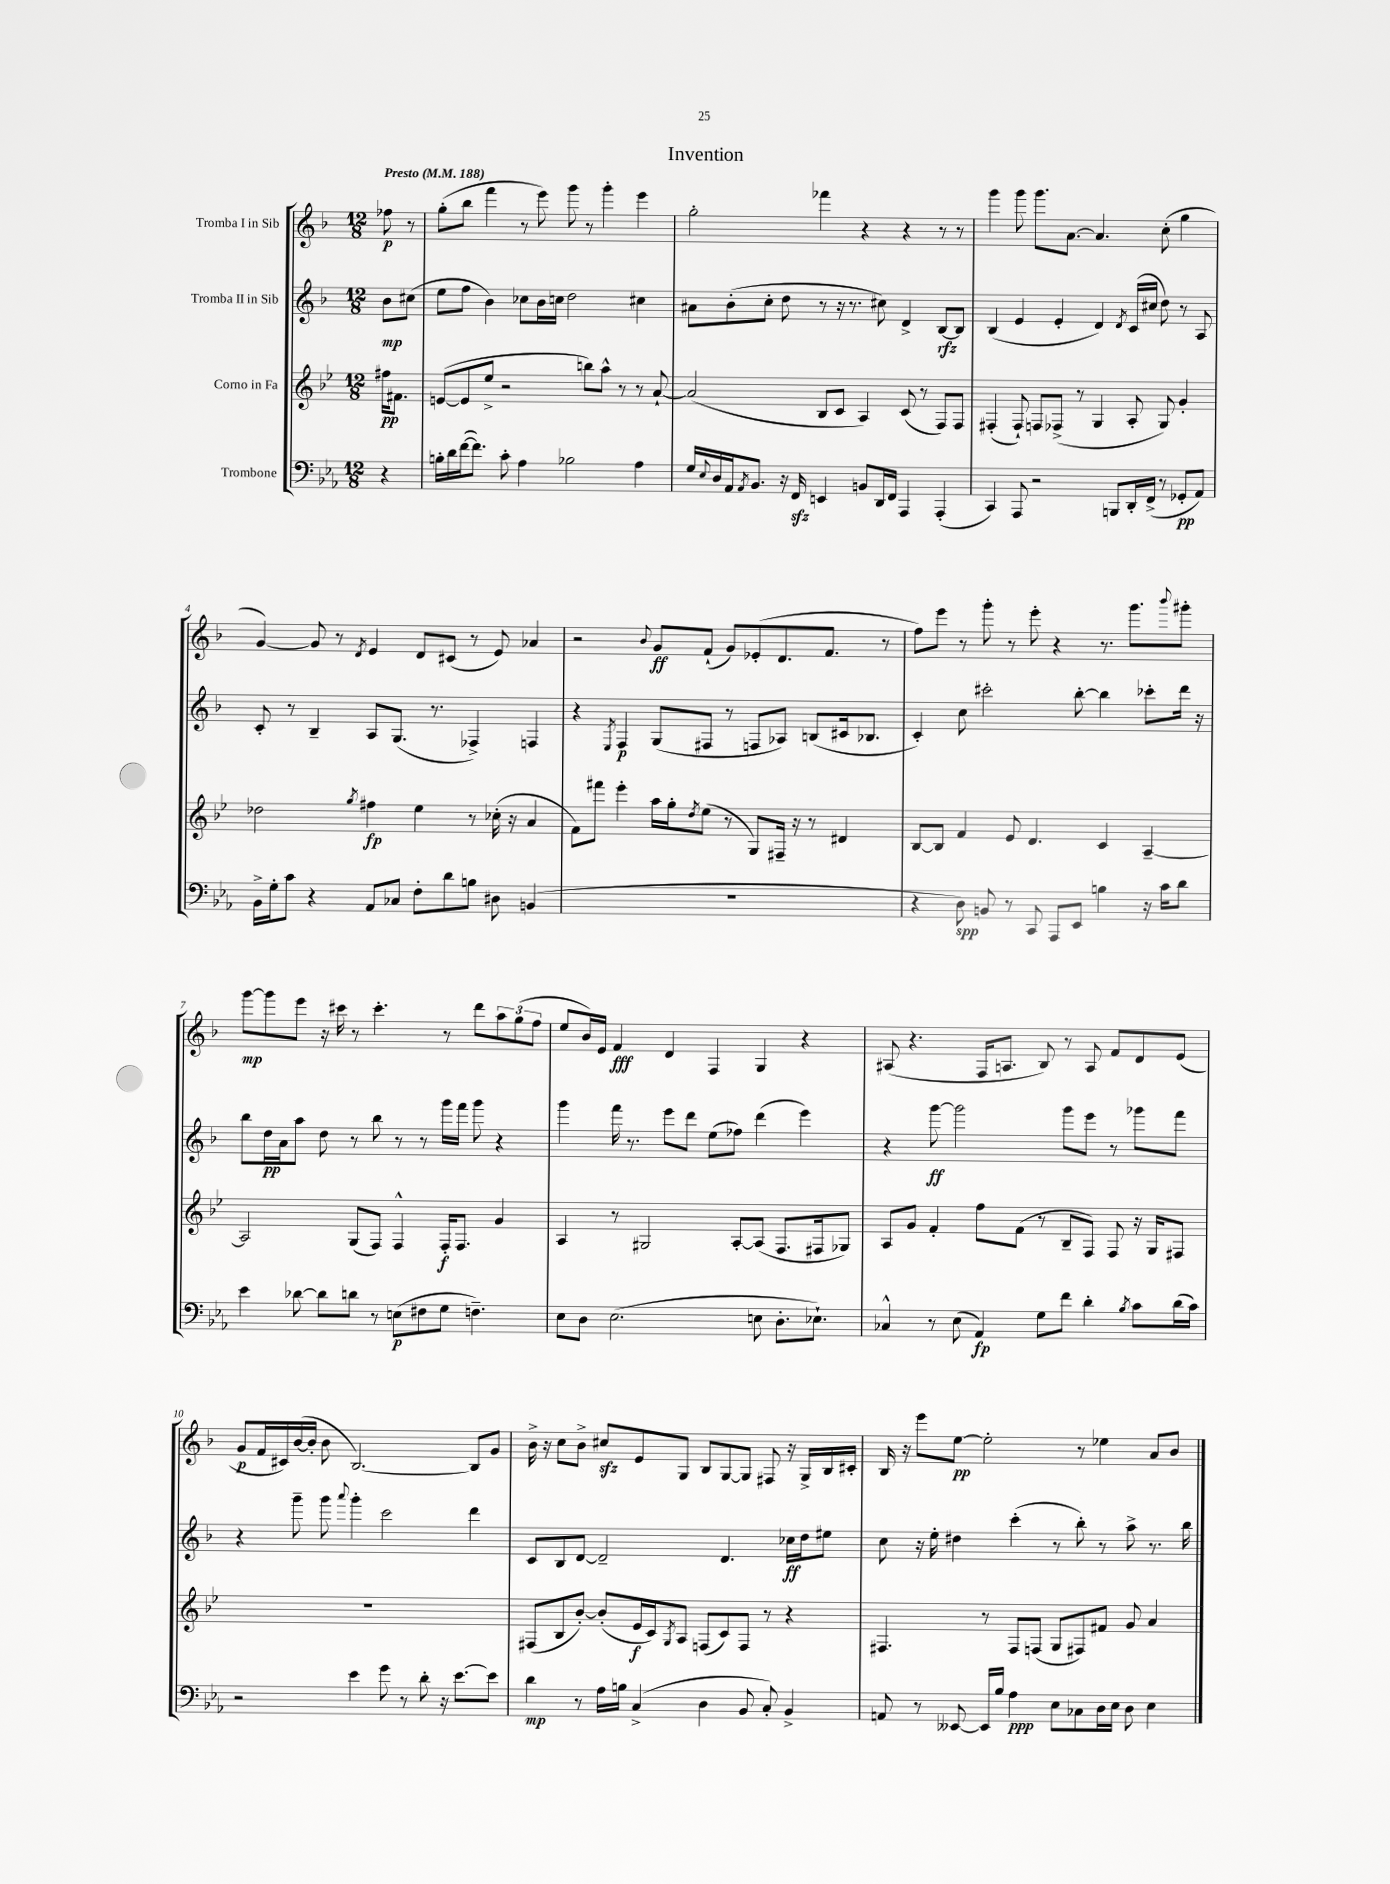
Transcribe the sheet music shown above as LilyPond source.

\header { title = "Invention" }
<<
\new StaffGroup <<
\new Staff = "s0" \with { instrumentName = "Tromba I in Sib" } {
    \clef treble \key f \major \numericTimeSignature \time 12/8 \partial 4 \tempo "Presto" 4 = 188
    fes''8\p r8 |
    g''8-.( bes''8 f'''4 r8 e'''8) g'''8 r8 g'''4-. e'''4 |
    g''2-. fes'''4 r4 r4 r8 r8 |
    g'''4 g'''8 g'''8. a'8.~ a'4. c''8-.( g''4 |
    g'4~) g'8 r8 \acciaccatura { d'8 } e'4 d'8 cis'8( r8 e'8) aes'4 |
    r2 \appoggiatura { bes'8 } g'8\ff f'8-!( g'8) ees'8-.( d'8. f'8. r8 |
    f''8) e'''8 r8 g'''8-. r8 e'''8-. r4 r8. g'''8. \appoggiatura { bes'''8 } gis'''8-. |
    g'''8~\mp g'''8 e'''8 r16 cis'''16 r8 cis'''4.-. r8 d'''8 \tuplet 3/2 { a''8 g''8( f''8 } |
    e''8 bes'16) e'16 f'4\fff d'4 f4 g4 r4 |
    ais8( r4. f16 a8. bes8) r8 a8 f'8 d'8 e'8( |
    g'8\p f'16 cis'16) bes'16~( bes'16-. bes'8 bes2.~) bes8 g'8 |
    bes'16-> r16 c''8 bes'8-> cis''8\sfz e'8 g8 bes8 g8~ g8 fis8 r16 g16-> bes16 cis'16-. |
    bes16 r16 e'''8 e''8~\pp e''2-. r8 ees''4 a'8 bes'8 \bar "|." |
}
\new Staff = "s1" \with { instrumentName = "Tromba II in Sib" } {
    \clef treble \key f \major \numericTimeSignature \time 12/8 \partial 4
    bes'8\mp cis''8( |
    e''8 f''8 bes'4) ces''8 bes'16 c''16 d''2 cis''4 |
    ais'8 bes'8-.( c''8-. d''8 r8 r16 r8. cis''8) d'4-> bes8~\rfz bes8 |
    bes4( e'4 e'4-. d'4) \acciaccatura { d'8 } c'16( cis''16 d''8) r8 a8 |
    c'8-. r8 bes4-- a8 g8.( r8. fes4->) f4 |
    r4 \acciaccatura { e8 } f4\p g8( fis8 r8 f8 aes8) b8( cis'16 bes8. |
    c'4-.) c''8 cis'''2-. bes''8~-. bes''4 ces'''8-. d'''16 r16 |
    bes''8 d''16\pp a'16 a''8 d''8 r8 bes''8 r8 r8 g'''16 f'''16 g'''8 r4 |
    g'''4 f'''16 r8. e'''8 d'''8 e''8( fes''8) d'''4( e'''4) |
    r4 g'''8~\ff g'''2 g'''8 e'''8 r8 ges'''8 f'''8 |
    r4 g'''8-- g'''8 \appoggiatura { a'''8 } g'''4-. c'''2 d'''4 |
    c'8 bes8 d'8~ d'2-- d'4. ces''16\ff d''16 eis''8 |
    c''8 r16 e''16-. dis''4 c'''4-.( r8 bes''8-.) r8 a''8-> r8. bes''16 \bar "|." |
}
\new Staff = "s2" \with { instrumentName = "Corno in Fa" } {
    \clef treble \key bes \major \numericTimeSignature \time 12/8 \partial 4
    fis''16\pp fis'8. |
    e'8~( e'8 ees''8-> r2 b''8) a''8-^ r8 r8 a'8~-! |
    a'2( bes8 c'8 a4) c'8( r8 f8) f8 |
    fis4-.( fis8-!) f8 fes8->( r8 g4 a8-. g8) g'4-. |
    des''2 \acciaccatura { g''8 } fis''4\fp ees''4 r8 ces''16-.( r16 a'4 |
    f'8) fis'''8 ees'''4-. a''16 g''16-. \acciaccatura { d''8 } ees''8( r8 g8) fis16-- r16 r8 dis'4 |
    bes8~ bes8 f'4 ees'8 d'4. c'4 a4~-- |
    a2 g8( f8) f4-^ f16-.\f f8. g'4 |
    a4 r8 gis2 a8~-. a8( f8. fis16 ges8) |
    a8 g'8 f'4-. f''8 f'8( r8 bes8-- f8) f8 r16 g16 fis8 |
    R1. |
    fis8( bes8 bes'8~-.) bes'8-.( ees'16\f c'16) \acciaccatura { g8 } a8 f8( c'8) f8 r8 r4 |
    fis4. r8 fis8 f8( g8 fis8) fis'8 g'8 a'4 \bar "|." |
}
\new Staff = "s3" \with { instrumentName = "Trombone" } {
    \clef bass \key ees \major \numericTimeSignature \time 12/8 \partial 4
    r4 |
    b16-. d'16 f'16~( f'8.) c'8-. aes4 bes2 aes4 |
    g16 \appoggiatura { ees8 } d16 aes,16 \acciaccatura { aes,8 } bes,8. r16 f,16\sfz e,4 b,8 d,16 f,16 aes,,4 aes,,4-.( |
    c,4) aes,,8 r2 b,,8 d,16-. f,16->( r8 ges,8-.\pp aes,8) |
    bes,16-> g16-. c'8 r4 aes,8 ces8 f8-. d'8 b8 dis8 b,4( |
    R1. |
    r4 d8\spp) b,8 r8 c,8 aes,,8 ees,8 b4 r16 c'16 d'8 |
    ees'4 des'8~ des'8 d'8 r8 e8\p( fis8 g8 f4.--) |
    ees8 d8 ees2.( e8 d8.-. ees8.-!) |
    ces4-^ r8 ees8( aes,4\fp) g8 f'8 d'4-. \acciaccatura { bes8 } c'8 d'16( c'16) |
    r2 ees'4 g'8 r8 d'8-. r16 ees'8.~ ees'8 |
    d'4\mp r8 aes16 b16 c4->( d4 bes,8 c8-.) bes,4-> |
    a,8 r8 eeses,8~ eeses,16 bes16 aes4\ppp ees8 ces8 d16 ees16 d8 ees4 \bar "|." |
}
>>
>>
